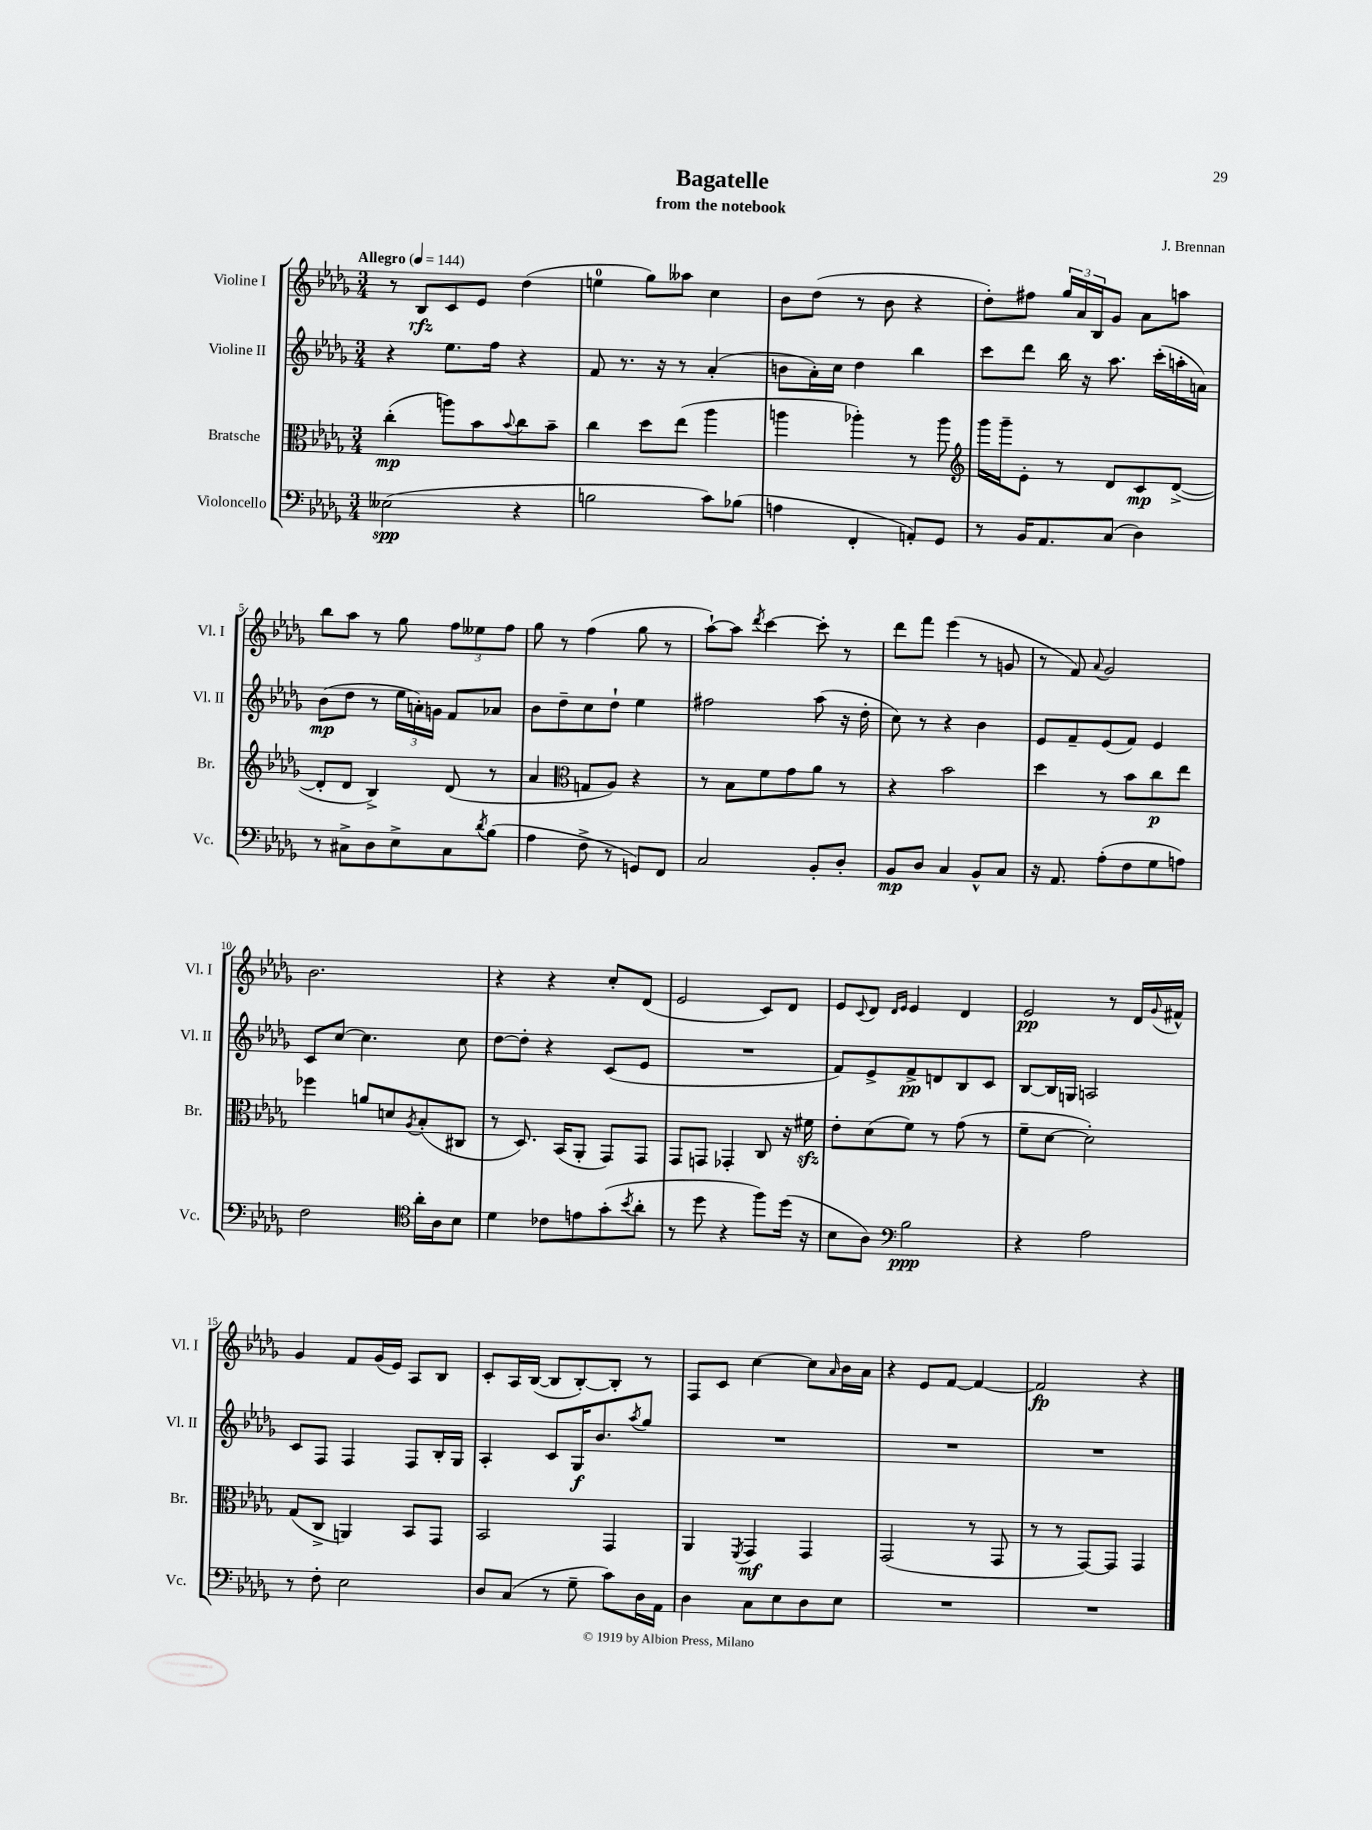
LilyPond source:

\header { title = "Bagatelle" composer = "J. Brennan" subtitle = "from the notebook" }
<<
\new StaffGroup <<
\new Staff = "s0" \with { instrumentName = "Violine I" shortInstrumentName = "Vl. I" } {
    \clef treble \key des \major \numericTimeSignature \time 3/4 \tempo "Allegro" 4 = 144
    r8 bes8\rfz c'8 ees'8 des''4( |
    e''4-0 ges''8) aeses''8 c''4 |
    bes'8 des''8( r8 bes'8 r4 |
    des''8-.) fis''8 \tuplet 3/2 { ges''16 aes'16 bes16 } ges'8 aes'8 a''8 |
    bes''8 aes''8 r8 ges''8 \tuplet 3/2 { f''8 eeses''8 f''8 } |
    ges''8 r8 f''4( ges''8 r8 |
    aes''8~-!) aes''8 \acciaccatura { des'''8 } c'''4~ c'''8-. r8 |
    des'''8 f'''8 ees'''4( r8 g'8 |
    r8 f'8) \appoggiatura { aes'8 } ges'2 |
    bes'2. |
    r4 r4 c''8-. des'8( |
    ees'2 c'8) des'8 |
    ees'8 \appoggiatura { c'8 } des'8 \grace { des'16 ees'16 } ees'4 des'4 |
    ees'2\pp r8 des'16 \appoggiatura { ges'8 } fis'16-^ |
    ges'4 f'8 ges'16( ees'16) aes8 bes8 |
    c'8-. aes16 bes16~( bes8 bes8~-.) bes8-. r8 |
    f8 c'8 c''4~ c''8 \grace { aes'16 } bes'16 aes'16 |
    r4 ees'8 f'8~ f'4~ |
    f'2\fp r4 \bar "|." |
}
\new Staff = "s1" \with { instrumentName = "Violine II" shortInstrumentName = "Vl. II" } {
    \clef treble \key des \major \numericTimeSignature \time 3/4
    r4 ees''8. f''16 r4 |
    f'8 r8. r16 r8 aes'4-.( |
    b'8 aes'16-.) c''16 des''4 bes''4 |
    c'''8 des'''8 bes''16 r16 aes''8. c'''16-.( a''16-. a'16) |
    bes'8\mp( des''8 r8 \tuplet 3/2 { ees''16 a'16-.) g'16 } f'8 aes'8 |
    bes'8 des''8-- c''8 des''8-! ees''4 |
    fis''2 aes''8( r16 des''16-. |
    c''8) r8 r4 bes'4 |
    ees'8 f'8-- ees'8( f'8) ees'4 |
    c'8 c''8~ c''4. c''8 |
    des''8~ des''8-. r4 c'8( ees'8 |
    R2. |
    f'8) ees'8-> f'8->\pp d'8 bes8 c'8 |
    bes8~ bes16 g16 a2 |
    c'8 f8 f4 f8 bes16-. ges16 |
    aes4-. c'8 ges16\f bes'8. \acciaccatura { aes''8 } ges''8 |
    R2. |
    R2. |
    R2. \bar "|." |
}
\new Staff = "s2" \with { instrumentName = "Bratsche" shortInstrumentName = "Br." } {
    \clef alto \key des \major \numericTimeSignature \time 3/4
    c''4-.\mp( a''8) bes'8 \appoggiatura { bes'8 } c''8 bes'8-- |
    c''4 des''8 ees''8( aes''4 |
    a''4 aes''4-.) r8 aes''8 |
    \clef treble ges'''16 ges'''16-- ees'8-. r8 des'8 c'8\mp des'8~->( |
    des'8-. des'8 bes4->) des'8( r8 |
    aes'4 \clef alto g8 aes8) r4 |
    r8 bes8 f'8 ges'8 aes'8 r8 |
    r4 bes'2 |
    des''4 r8 bes'8 c''8\p ees''8 |
    fes''4 a'8 d'8 \acciaccatura { aes8 } bes8-.( cis8 |
    r8 des8.) bes,16( aes,8-. ges,8) ges,8 |
    ges,8 g,8 ges,4-. c8 r16 fis'16\sfz |
    ees'8-. des'8( f'8) r8 ges'8( r8 |
    f'8-- des'8~ des'2-.) |
    ges8( c8-> a,4) bes,8 ges,8 |
    bes,2 ges,4 |
    aes,4 \acciaccatura { f,8 } ges,4\mf ges,4 |
    ges,2( r8 ges,8 |
    r8 r8 ges,8~) ges,8 ges,4 \bar "|." |
}
\new Staff = "s3" \with { instrumentName = "Violoncello" shortInstrumentName = "Vc." } {
    \clef bass \key des \major \numericTimeSignature \time 3/4
    eeses2\spp( r4 |
    b2 c'8) bes8( |
    a4 f,4-. a,8-.) ges,8 |
    r8 bes,16 aes,8. c8( des4) |
    r8 cis8-> des8 ees8-> cis8 \acciaccatura { des'8 } bes8( |
    aes4 f8-> r8 g,8) f,8 |
    c2 bes,8-. des8-. |
    bes,8\mp des8 c4 bes,8-^ c8 |
    r16 aes,8. aes8-.( f8 ges8 a8) |
    f2 \clef tenor aes'16-. aes16 bes8 |
    des'4 ces'8 e'8 ges'8-.( \acciaccatura { bes'8 } aes'8-. |
    r8 des''8 r4 f''8) des''16( r16 |
    bes8 aes8) \clef bass bes2\ppp |
    r4 aes2 |
    r8 f8-. ees2 |
    des8 c8( r8 ges8-- c'8) des16 aes,16 |
    des4 c8 ees8 des8 ees8 |
    R2. |
    R2. \bar "|." |
}
>>
>>
